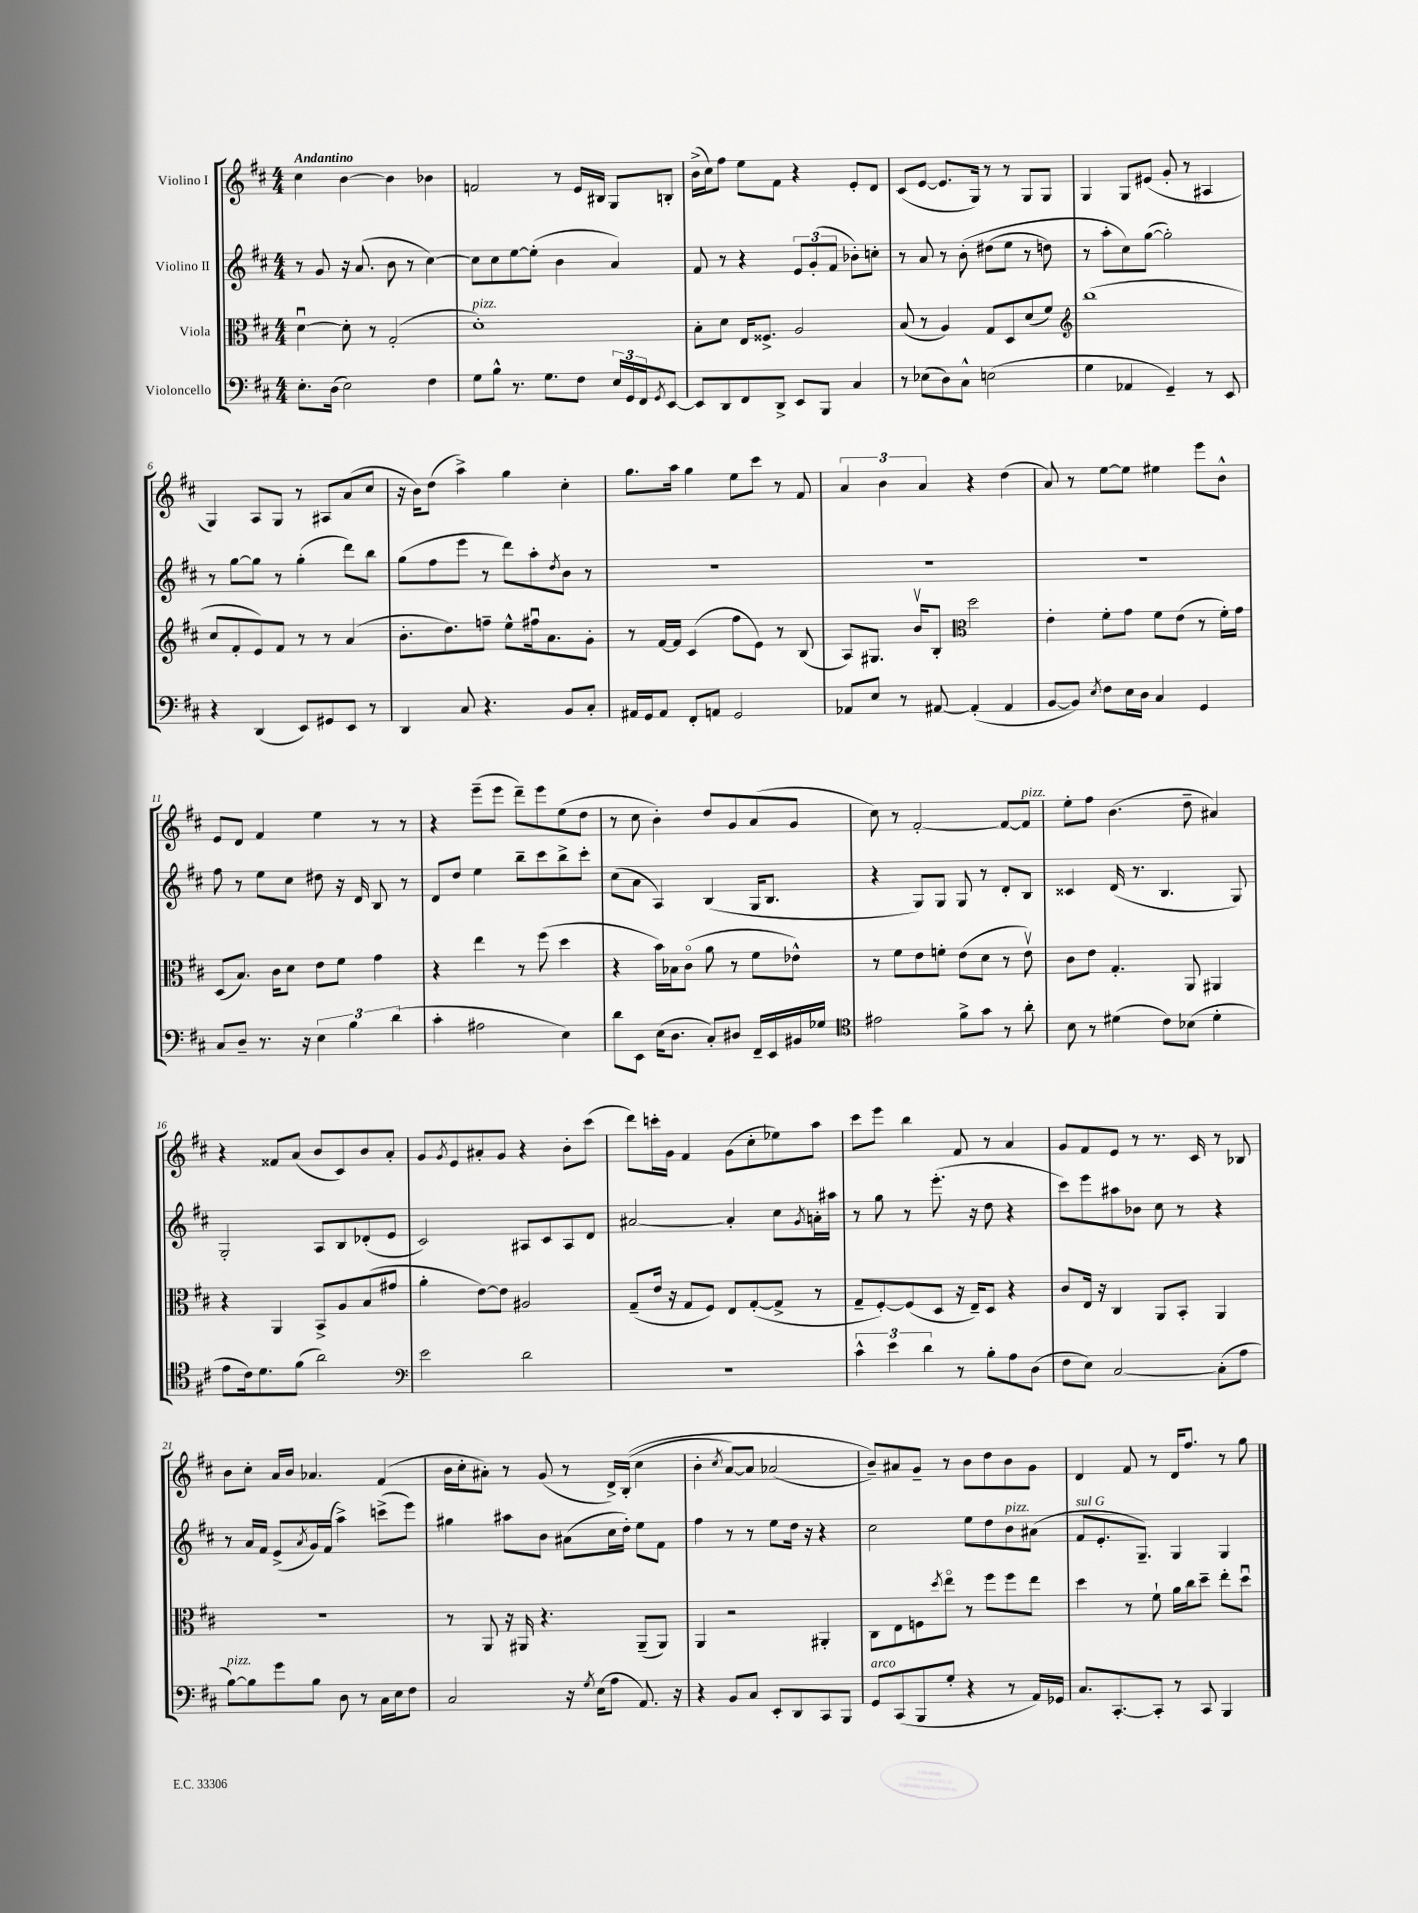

**kern	**kern	**kern	**kern
*staff4	*staff3	*staff2	*staff1
*clefF4	*clefC3	*clefG2	*clefG2
*k[f#c#]	*k[f#c#]	*k[f#c#]	*k[f#c#]
*M4/4	*M4/4	*M4/4	*M4/4
8.E'	[4du	8r	4cc#
.	.	8g	.
(16D	.	.	.
2E)	8d']	16r	[4b
.	.	(8.a	.
.	8r	.	.
.	(2G'	8b	4b]
.	.	8r	.
4F#	.	[4cc#)	4b-
=	=	=	=
8G	1d')	8cc#]	2f
8B^^	.	8cc#	.
8.r	.	[8ee	.
.	.	(8ee']	.
8.G	.	.	.
.	.	4b	8r
8F#	.	.	16e
.	.	.	16B#
24E	.	4a)	8G
24GG	.	.	.
24FF#	.	.	.
8qGG	.	.	.
[8EE	.	.	8B'
=	=	=	=
8EE]	8B'	8f#	(16b^
.	.	.	16cc#)
8DD	8d	8r	8ff#
8FF#	16E	4r	8ee
.	8.F##^	.	.
8DD^	.	.	8f#
8EE	2A	12e	4r
.	.	(12g'	.
8BBB	.	.	.
.	.	12f#	.
4C#	.	8b-')	8e'
.	.	8cc'	8d
=	=	=	=
8r	(8B	8r	(8c#
(8E-	8r	8a	[8e
8D)	4A)	8r	8.e]
8C#^^	.	&(8b'	.
.	.	.	16G)
(2E	8G	(8dd#	8r
.	8D	8ee	8r
.	(8d	8r	8G
.	8f#)	8dd)	8G
=	=	=	=
*	*clefG2	*	*
4G	(1bb	8r	4G
.	.	8aa'	.
4AA-	.	8cc#&)	8G
.	.	([8gg	(8e#
4GG~)	.	2gg'])	8g'
.	.	.	8r
8r	.	.	4A#
8EE	.	.	.
=	=	=	=
4r	8cc#	8r	4G)
.	8f#'	[8gg	.
(4DD	8e)	8gg]	8A
.	8f#	8r	8G
8EE)	8r	(4gg'	8r
8GG#	8r	.	8A#
8EE	(4a	8ddd)	(8a
8r	.	8bb	8cc#
=	=	=	=
4DD	8.b'	(8gg	16r
.	.	.	16b)
.	.	8ff#	(8dd
.	8.dd)	.	.
8C#	.	8eee	4aa^)
4.r	8ff~	8r	.
.	8ee^^	8ddd)	4gg
.	16ff#u	8aa'	.
.	8.a	.	.
.	.	8qdd	.
8BB	.	8b	4cc#'
8C#'	8g'	8r	.
=	=	=	=
16AA#	8r	1r	8.gg
16GG	.	.	.
8AA#	[16f#	.	.
.	16f#]	.	16aa
8FF#'	(4c#	.	4gg
8AA	.	.	.
2GG	8ff#	.	8ee
.	8e)	.	8ccc#
.	8r	.	8r
.	(8B	.	8f#
=	=	=	=
8AA-	8A)	1r	6a
8E	8.G#	.	.
.	.	.	6b
8r	.	.	.
.	16bv	.	.
.	.	.	6a
[8AA#	8B'	.	.
*	*clefC3	*	*
(4AA#']	2dd	.	4r
4AA#	.	.	(4dd
=	=	=	=
[8BB	4e'	1r	8a)
8BB])	.	.	8r
8qE	.	.	.
8F#	8f#'	.	[8ee
16E	8g	.	8ee]
16D	.	.	.
4C#	8f#	.	4ee#
.	(8e	.	.
4GG	8r	.	8eee
.	16f#')	.	8b^^
.	16g	.	.
=	=	=	=
8C#	(8D	8ff#	8e
8D~	8.B)	8r	8d
8.r	.	8ee	4f#
.	16c#	.	.
.	8d	8cc#	.
16r	.	.	.
6E	8e	8dd#	4ee
.	8f#	16r	.
6B	.	.	.
.	.	16d	.
.	4g	8B	8r
(6d	.	.	.
.	.	8r	8r
=	=	=	=
4c#'	4r	8d	4r
.	.	8dd	.
2A#	4ee	4ee	(8eee~
.	.	.	8eee
.	8r	8bb~	8ddd~)
.	(8ff#	8ccc#	8eee
4E)	4dd	8bb^	(8ee
.	.	8ccc#'	8dd
=	=	=	=
8d	4r	(8cc#	8r
8EE	.	8a	8cc#
(16E	16b)	4A)	4b')
8.D	16B-	.	.
.	(8c#o	.	.
8C#')	8a	(4B	8dd
8D#	8r	.	8g
16FF#~	8f#	16G	(8a
16EE	.	8.B	.
16BB#	8e-^^)	.	8g
16G-	.	.	.
=	=	=	=
*clefC4	*	*	*
2e#	8r	4r	8cc#)
.	8f#	.	8r
.	8e	8G)	[2f#'
.	8f'	8G	.
8f#^	(8e	8G	.
8g	8d	8r	.
8r	8r	8d'	8f#_
8a'	8ev)	8B	8f#]
=	=	=	=
8B	8c#	4c##	8ee'
8r	8e	.	8ff#
(4d#	4.G'	(16d	(4.b
.	.	8.r	.
8c#)	.	4.B	.
(8B-	8AA	.	8dd~
4d#'	4AA#	.	4a#)
.	.	8G)	.
=	=	=	=
8e	4r	2G'	4r
16c#)	.	.	.
8.d	.	.	.
.	4AA	.	8f##
(8f#	.	.	(8a
2a)	8BB^	8A	8b
.	8A	8B	8c#)
.	(8B	(8d-'	8b
.	8g#	8e	8a'
=	=	=	=
*clefF4	*	*	*
2e	4a'	2c#)	8g
.	.	.	8qg
.	.	.	8e
.	[8e)	.	8a#'
.	8e]	.	8g
2d	2A#	8A#	4r
.	.	8c#	.
.	.	8A#	8b'
.	.	8d	(8ccc#
=	=	=	=
1r	(8G~	[2a#	8ddd)
.	16e	.	16ccc'
.	16r	.	16g
.	8G	.	4f#
.	8F#)	.	.
.	8E	4a#']	(8g
.	([8G'	.	8cc#'
.	8G^]	8cc#	8ee-)
.	.	8qg	.
.	8r	16a'	8aa
.	.	16aa#	.
=	=	=	=
6c#^^	8G~	8r	8ccc#
.	[8F#')	8gg	8eee
6e	.	.	.
.	(8F#]	8r	4bb
6d	.	.	.
.	8D	(8.eee'	.
8r	16r	.	8f#
.	16E~)	16r	.
8B'	8D	8dd	8r
8A	4r	4r	4a
(8D	.	.	.
=	=	=	=
8F#	8c#	8ccc#)	8g
8E)	16E	8eee	8f#
.	16r	.	.
[2C#	4C#	8aa#	8e
.	.	8b-	8r
.	8AA	8cc#	8.r
.	8BB'	8r	.
.	.	.	16c#
(8C#']	4AA	4r	8r
8A	.	.	8B-
=	=	=	=
[8B)	1r	8r	8b
8B]	.	16a	8cc#'
.	.	16f#	.
8g	.	(8e^	16a
.	.	.	16b
.	.	8qa	.
8B	.	16g)	4.a-
.	.	(16f#	.
8D	.	4aa^)	.
8r	.	.	.
16C#	.	(8ccc^	(4f#
16E	.	.	.
8F#	.	8eee)	.
=	=	=	=
2C#	8r	4gg#	16b
.	.	.	16cc#'
.	8AA	.	8a#')
.	16r	8aa#	8r
.	16AA#	.	.
.	4.r	8b	(8g
16r	.	(8a#	8r
8qG	.	.	.
(16E	.	.	.
8A	.	16cc#	16d^)
.	.	16dd')	&((16B'
8.AA)	(8AA#~	8ee	4cc#
.	8AA#)	8f#	.
16r	.	.	.
=	=	=	=
4r	4AA	4ff#	4b'
.	.	.	8qcc#
8BB	2r	8r	[8a)
8C#	.	8r	8a]
8EE'	.	8ee	(2a-
8DD	.	16dd	.
.	.	16r	.
8CC#	4AA#'	4r	.
8BBB	.	.	.
=	=	=	=
8GG	8C#	2cc#	8b~)&)
(8CC#	8E	.	8a#
8BBB	8F	.	8g~
.	8qdd	.	.
8G'	8eeo	.	8r
4r	8r	8ee	8b
.	8ff#	8dd	8dd
8r	8ff#	8b	8b
16AA)	8ee	(8a#	8g
16GG-	.	.	.
=	=	=	=
8.C#	4dd	8f#	4d
.	.	8.e'	.
[8.CC#'	.	.	.
.	8r	.	8f#
.	.	8.G~)	.
8CC#']	8f#`	.	8r
8r	16a	4G	16d
.	16cc#	.	8.ff#
8CC#	8dd~	.	.
4BBB	8ee'	4G	8r
.	8ddu	.	8gg
==	==	==	==
*-	*-	*-	*-
